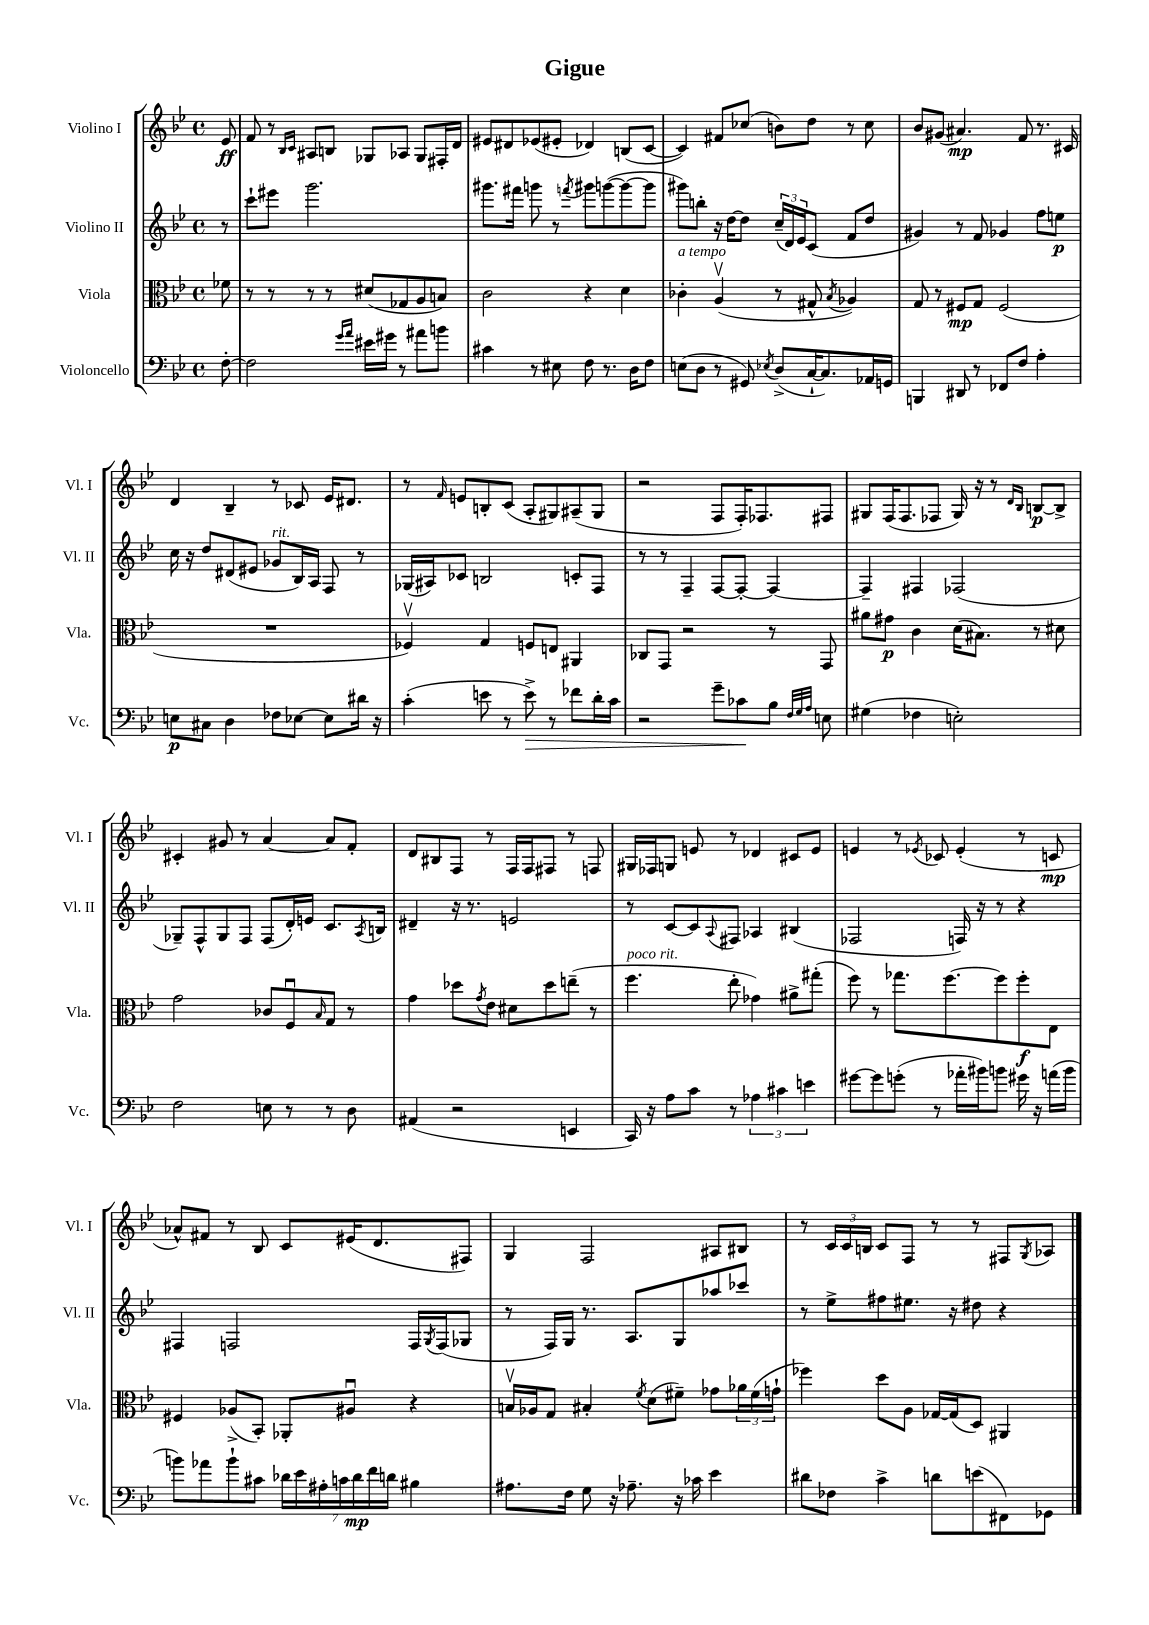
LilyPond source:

\header { title = "Gigue" }
<<
\new StaffGroup <<
\new Staff = "s0" \with { instrumentName = "Violino I" shortInstrumentName = "Vl. I" } {
    \clef treble \key bes \major \defaultTimeSignature \time 4/4 \partial 8
    ees'8\ff |
    f'8 r8 \grace { bes16 c'16 } ais8 b8 ges8 aes8 ges8 fis16-. d'16 |
    eis'8 dis'8 ees'8( eis'8-. des'4) b8( c'8~ |
    c'4) fis'8 ces''8( b'8) d''8 r8 ces''8 |
    bes'8 gis'8( ais'4.\mp) f'8 r8. cis'16 |
    d'4 bes4-- r8 ces'8 ees'16 dis'8. |
    r8 \grace { f'16 } e'8 b8-. c'8( a8-. gis8) ais8--( gis8 |
    r2 f8 f16-.) fes8. fis8 |
    gis8 f16( f8. fes8 gis16) r16 r8 \grace { d'16 bes16 } b8~\p b8-> |
    cis'4-. gis'8 r8 a'4~ a'8 f'8-. |
    d'8 bis8 f8 r8 f16 f16 fis8 r8 f8 |
    gis16 fes16 g8 e'8 r8 des'4 cis'8 e'8 |
    e'4 r8 \acciaccatura { ees'8 } ces'8 ees'4-.( r8 c'8\mp |
    aes'8-^) fis'8 r8 bes8 c'8 eis'16( d'8. fis8) |
    g4 f2 ais8 bis8 |
    r8 \tuplet 3/2 { c'16 c'16 b16 } c'8 f8 r8 r8 fis8 \acciaccatura { g8 } aes8 \bar "|." |
}
\new Staff = "s1" \with { instrumentName = "Violino II" shortInstrumentName = "Vl. II" } {
    \clef treble \key bes \major \defaultTimeSignature \time 4/4 \partial 8
    r8 |
    c'''8-! eis'''8 g'''2. |
    gis'''8. fis'''16 g'''8 r8 \acciaccatura { f'''8 } gis'''8 g'''8~( g'''8~ g'''8 |
    gis'''8) b''8-. r16 d''16~ d''8 \tuplet 3/2 { c''16--( d'16) ees'16 } c'8( f'8 d''8 |
    gis'4) r8 f'8 ges'4 f''8 e''8\p |
    c''16 r16 d''8 dis'8( eis'8 ges'8^\markup { \italic "rit." } bes16) a16 f8 r8 |
    ges16( ais16) ces'8 b2 c'8-. f8 |
    r8 r8 f4-- f8~ f8~-. f4~ |
    f4-- fis4 fes2( |
    ges8--) f8-^ ges8 f8 f8( d'16-.) e'16 c'8. \acciaccatura { a8 } b16 |
    dis'4-- r16 r8. e'2 |
    r8 c'8~ c'8 \appoggiatura { a8 } fis8 aes4 bis4( |
    fes2 f16) r16 r8 r4 |
    fis4 f2 f16 \acciaccatura { g8 } f16( ges8 |
    r8 f16) g16 r8. a8. g8 aes''8 ces'''8 |
    r8 ees''8-> fis''8 eis''8. r16 dis''8 r4 \bar "|." |
}
\new Staff = "s2" \with { instrumentName = "Viola" shortInstrumentName = "Vla." } {
    \clef alto \key bes \major \defaultTimeSignature \time 4/4 \partial 8
    fes'8 |
    r8 r8 r8 r8 dis'8( ges8 a8 b8) |
    c'2 r4 d'4 |
    ces'4-.^\markup { \italic "a tempo" } a4\upbow( r8 gis8-^ \acciaccatura { bes8 } aes4) |
    g8 r8 fis8\mp g8 fis2( |
    R1 |
    fes4\upbow) g4 f8 e8 ais,4 |
    ces8 g,8 r2 r8 g,8 |
    ais'8 gis'8\p c'4 d'16( bis8.) r8 dis'8 |
    g'2 ces'8 f8\downbow \grace { bes16 } g8 r8 |
    g'4 des''8 \acciaccatura { g'8 } ees'8 dis'8 des''8 e''8--( r8 |
    f''4.^\markup { \italic "poco rit." } ees''8-. ges'4) ais'8-> gis''8-.( |
    f''8) r8 ges''8. f''8.~ f''8 f''8-.\f ees8 |
    fis4 aes8->( bes,8-.) aes,8-. ais8\downbow r4 |
    b16\upbow aes16 g8 bis4-. \acciaccatura { f'8 } d'8( fis'8--) ges'8 \tuplet 3/2 { aes'16 fis'16( g'16-! } |
    fes''4) d''8 a8 ges16~ ges16( d8) ais,4 \bar "|." |
}
\new Staff = "s3" \with { instrumentName = "Violoncello" shortInstrumentName = "Vc." } {
    \clef bass \key bes \major \defaultTimeSignature \time 4/4 \partial 8
    f8~-. |
    f2 \grace { g'16 a'16 } eis'16 gis'16 r8 ais'8 b'8 |
    cis'4 r8 eis8 f8 r8. d16 f8 |
    e8( d8 r8 gis,8) \acciaccatura { ees8 } d8->( c16~-! c8.) aes,16 g,16 |
    b,,4 dis,8 r8 fes,8 f8 a4-. |
    e8\p cis8 d4 fes8 ees8~ ees8 dis'16 r16 |
    c'4-.( e'8 r8 e'8->\>) r8 fes'8 d'16-. c'16 |
    r2 g'8-- ces'8\! bes8 \grace { f32 g32 a32 } e8 |
    gis4( fes4 e2-.) |
    f2 e8 r8 r8 d8 |
    ais,4( r2 e,4 |
    c,16) r16 a8 c'8 r8 \tuplet 3/2 { aes4 cis'4 e'4 } |
    gis'8~ gis'8 g'8-.( r8 aes'16-. bis'16) b'8 gis'16 r16 a'16( b'16 |
    b'8) aes'8 b'8-! cis'8 \tuplet 7/4 { des'16 ees'16 ais16-. c'16 des'16\mp f'16 d'16 } bis4 |
    ais8. f16 g8 r16 aes8.-- r16 ces'16 ees'4 |
    dis'8 fes8 c'4-> d'8 e'8( fis,8) ges,8 \bar "|." |
}
>>
>>
\layout { \context { \Score \remove "Bar_number_engraver" } }
